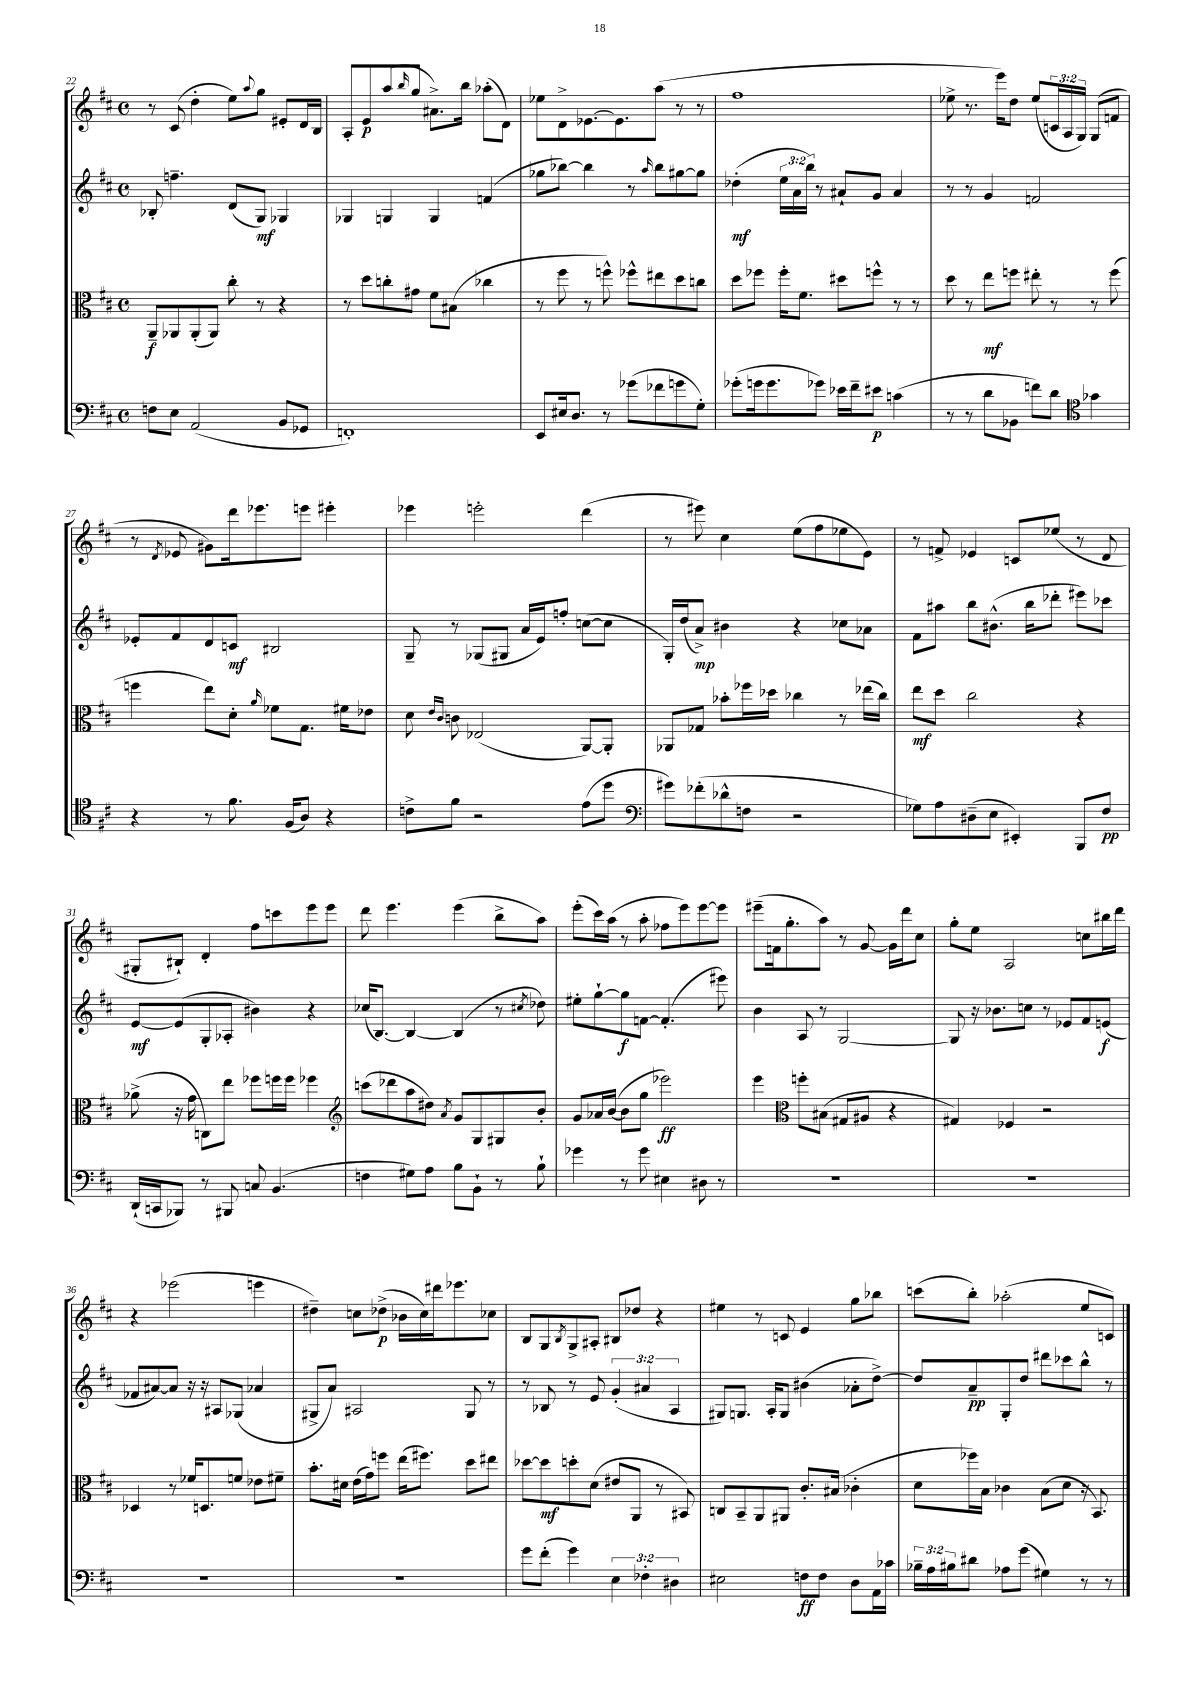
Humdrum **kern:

**kern	**kern	**kern	**kern
*staff4	*staff3	*staff2	*staff1
*clefF4	*clefC3	*clefG2	*clefG2
*k[f#c#]	*k[f#c#]	*k[f#c#]	*k[f#c#]
*M4/4	*M4/4	*M4/4	*M4/4
*met(c)	*met(c)	*met(c)	*met(c)
8F	8AA~	8B-'	8r
8E	8AA-	4.ff~	(8c#
(2AA	(8AA-'	.	4dd'
.	8AA-)	.	.
.	8cc#'	(8d	8ee)
.	.	.	8qqaa
.	8r	8G)	8gg
8BB	4r	4G-	8e#'
8GG-	.	.	16d
.	.	.	16B
=	=	=	=
1FF')	8r	4G-	8A'
.	8dd	.	8e
.	8cc'	4G	(8aa
.	.	.	16qqbb
.	8g#	.	8gg
.	8f#	4G	8.a#^)
.	(8B#	.	.
.	.	.	16bb
.	4cc-	(4f	(8aa-'
.	.	.	8d)
=	=	=	=
8EE	8r	8gg-	8ee-
16E#	8ff#	[8bb-)	8d^
8.D	.	.	.
.	8r	4bb-]	[8.e-
8r	8ff^^)	.	.
.	.	.	8.e-]
(8g-	8ff-^^	8r	.
.	.	16qqaa	.
8f-	8ee#	8bb-	(8aa
8g	8dd	[8gg#	8r
8G')	8cc	8gg#]	8r
=	=	=	=
(8g-'	8dd	(4dd-'	1ff#
16g	8ff-	.	.
8.g	.	.	.
.	16ff-'	24ee	.
.	.	24a	.
.	8.f#	.	.
.	.	24bb)	.
8g-)	.	8r	.
16e-	8dd#	8a#`	.
16f#~	.	.	.
8e#	8ff^^	8g	.
(4c	8r	4a#	.
.	8r	.	.
=	=	=	=
8r	8dd	8r	8ee-^
8r	8r	8r	8.r
8d	8ee	4g	.
.	.	.	16eee)
8BB-	8ff	.	8dd
8f)	8ee#'	2f	(8ee-
8d	8r	.	24c
.	.	.	24A
.	.	.	24G)
*clefC4	*	*	*
4g-	8r	.	(8G
.	(8ff	.	8f
=	=	=	=
4r	4ff	8e-'	8r
.	.	.	8qd
.	.	8f#	8e-
8r	8ee)	8d	8g#)
8.f#	8d'	8c	16ddd
.	.	.	8.eee-
.	16qqa	.	.
.	8f-	2B#	.
(16F#	.	.	.
8A)	8.G	.	8eee
4r	.	.	4eee#'
.	16f#	.	.
.	8e-	.	.
=	=	=	=
8c^	8d	8G~	4eee-
.	16qqe	.	.
.	16qqc#	.	.
8f#	8c	8r	.
2r	(2E-	(8G-	2eee'
.	.	8G#	.
.	.	16a	.
.	.	16e)	.
.	.	8ff'	.
(8e	[8AA)	([8cc	(4ddd
8dd	8AA']	8cc]	.
=	=	=	=
*clefF4	*	*	*
8g#)	8AA-	16G')	8r
.	.	(16dd	.
(8f-'	8G-	8a^)	8eee#)
8d-^^	8b-'	4b#	4cc#
8F	16ff-	.	.
.	16dd-	.	.
2r	4cc-	4r	(8ee
.	.	.	8ff#
.	8r	8cc-	8ee-
.	(16ee-	8a-	8e)
.	16cc-)	.	.
=	=	=	=
8G-)	8ee	8f#	8r
8A	8dd	8aa#	8f^
(8D#~	2cc#	8bb	4e-
8E	.	(8.b#^^	.
4EE#')	.	.	8c
.	.	16bb	.
.	.	8ddd-'	(8ee-
8BBB	4r	8eee#)	8r
8F#	.	8ccc-	8d
=	=	=	=
(16DD`	(8a-^	[8e	8G#'
16CC	.	.	.
8BBB-)	16r	(8e]	8B#`)
.	16g	.	.
8r	8C)	8G'	4d'
8BBB#	8ee	8A-'	.
8C	8ff-	4b#)	8ff#
(4.BB	16ff	.	8ccc
.	16ff	.	.
.	4ff-	4r	8eee
.	.	.	8eee
=	=	=	=
*	*clefG2	*	*
4F	(8ccc	(16cc-	8ddd
.	.	[8.B)	.
.	8ddd-	.	4.eee
8G#)	8aa	4B_	.
8A	8dd#)	.	.
.	8qa	.	.
8B	8g	(4B]	(4eee
8BB`	8G	.	.
8r	8G#	8r	8bb^
.	.	8qcc#	.
8B`	8b'	8dd-)	8aa)
=	=	=	=
4g-	8g	8ee#'	(8eee'
.	16a-	[8gg`	16ccc#)
.	([16b	.	(16aa
8r	8b]	8gg]	8r
8g-	8gg	[8f	8aa'
4E#	2eee-)	(4.f']	8ff-
.	.	.	8eee)
8D#	.	.	[8eee
8r	.	8eee#)	8eee]
=	=	=	=
1r	4eee	4b	(8eee#~
.	.	.	16f
.	.	.	8.gg'
*	*clefC3	*	*
.	8ff'	8A	.
.	(8B#	8r	8aa)
.	8G#	[2G	8r
.	8A#	.	[8g
.	4r	.	16g]
.	.	.	16ddd
.	.	.	8cc#
=	=	=	=
1r	4G#)	8G]	8gg'
.	.	16r	8ee
.	.	8.b-	.
.	4F-	.	2A
.	.	8cc	.
.	2r	8r	.
.	.	8e-	.
.	.	8f#	8cc
.	.	(8e	16bb#
.	.	.	16ddd
=	=	=	=
1r	4D-	8f-	4r
.	.	[8a#)	.
.	8r	8a#]	(2eee-
.	16f-	16r	.
.	8.D	16r	.
.	.	8A#	.
.	8f	(8G-	.
.	8e-	4a-	4eee
.	8f#~	.	.
=	=	=	=
1r	8.b'	8G#^	4dd#~)
.	.	8a)	.
.	16d#	.	.
.	(16e	2A#	8cc
.	16g)	.	.
.	8ff	.	(8dd-^
.	(16ee	.	16b-
.	8.ff#)	.	16cc)
.	.	.	16ddd#
.	.	.	8.eee-
.	8dd	8G#	.
.	8ee#	8r	8cc-
=	=	=	=
8g	[8dd-	8r	8B
(8f#'	8dd-]	8B-	8G
.	.	.	8qB
4g)	8dd'	8r	8G^
.	(8d	8e	8A#'
6E	8e#	(6g'	8B#
.	8AA	.	8dd-
6F-'	.	6a#	.
.	8r	.	4r
6D#	.	6A	.
.	8BB#)	.	.
=	=	=	=
2E#	8C	8G#)	4ee#
.	8BB~	8.G	.
.	8AA	.	8r
.	.	16A'	.
.	8AA#	8G	8c
8F	8.c#'	(4b#	4e
8F	.	.	.
.	(16B#	.	.
8D	4c-'	8a-'	8gg
16AA	.	[8dd^)	8bb-
16c-	.	.	.
=	=	=	=
24B-~	8d	8dd]	(8ccc
24A	.	.	.
24B#	.	.	.
8d#	16ff-)	8a~	8bb')
.	16B	.	.
8A-	4c-	8G'	(2aa-'
(8g	.	8dd	.
4G#)	(8B	8ddd#	.
.	8d	8ccc-	.
8r	16r	8bb^^	8ee
.	8.BB)	.	.
8r	.	8r	8c)
==	==	==	==
*-	*-	*-	*-
